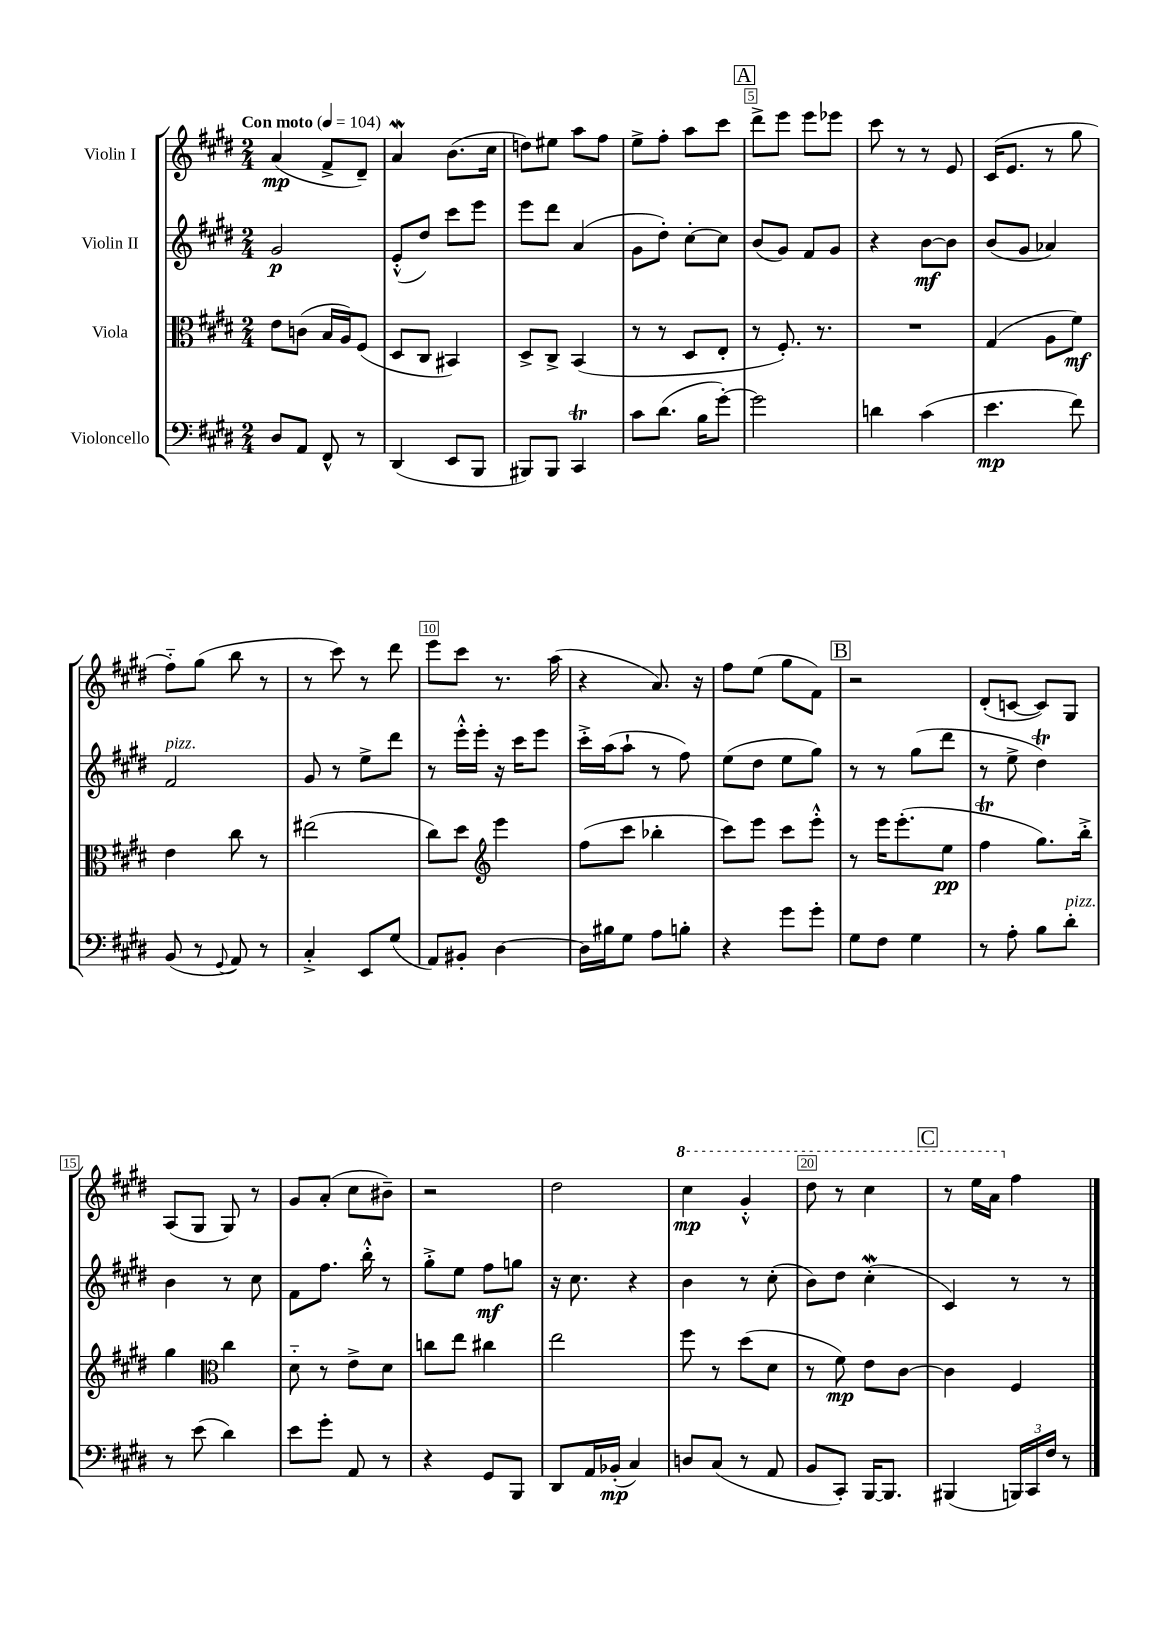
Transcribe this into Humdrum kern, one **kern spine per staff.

**kern	**dynam	**kern	**dynam	**kern	**dynam	**kern	**dynam
*part4	*part4	*part3	*part3	*part2	*part2	*part1	*part1
*staff4	*staff4	*staff3	*staff3	*staff2	*staff2	*staff1	*staff1
*I"Violoncello	*	*I"Viola	*	*I"Violin II	*	*I"Violin I	*
*clefF4	*	*clefC3	*	*clefG2	*	*clefG2	*
*k[f#c#g#d#]	*	*k[f#c#g#d#]	*	*k[f#c#g#d#]	*	*k[f#c#g#d#]	*
*M2/4	*	*M2/4	*	*M2/4	*	*M2/4	*
*MM104	*	*MM104	*	*MM104	*	*MM104	*
=1	=1	=1	=1	=1	=1	=1	=1
!	!	!	!	!	!	!LO:TX:a:B:t=Con moto	!
8D#/L	.	8e\L	.	2g#/	p	(4a/	mp
8AA/J	.	(8cn\J	.	.	.	.	.
8FF#^^/	.	16B/LL	.	.	.	8f#^/L	.
.	.	16A/J)	.	.	.	.	.
8r	.	(8F#/J	.	.	.	8d#~/J)	.
=2	=2	=2	=2	=2	=2	=2	=2
(4DD#/	.	8D#/L	.	(8e'^^/L	.	4aw/	.
.	.	8C#/J	.	8dd#/J)	.	.	.
8EE/L	.	4BB#X/)	.	8ccc#\L	.	(8.b\L	.
8BBB/J	.	.	.	8eee\J	.	.	.
.	.	.	.	.	.	16cc#\Jk	.
=3	=3	=3	=3	=3	=3	=3	=3
8BBB#X/L)	.	8D#^/L	.	8eee\L	.	8ddn\L)	.
8BBB#/J	.	8C#^/J	.	8ddd#\J	.	8ee#X\J	.
4CC#T/	.	(4BB/	.	(4a/	.	8aa\L	.
.	.	.	.	.	.	8ff#\J	.
=4	=4	=4	=4	=4	=4	=4	=4
8c#\L	.	8r	.	8g#\L	.	8ee^\L	.
(8.d#\J	.	8r	.	8dd#'\J)	.	8ff#'\J	.
.	.	8D#/L	.	[8cc#'\L	.	8aa\L	.
16B\KL	.	.	.	.	.	.	.
[8g#'\J)	.	8E'/J	.	8cc#\J]	.	8ccc#\J	.
!!LO:REH:place=s1:t=A
=5	=5	=5	=5	=5	=5	=5	=5
2g#\]	.	8r	.	(8b/L	.	8ddd#^\L	.
.	.	8.F#'/)	.	8g#/J)	.	8eee\J	.
.	.	.	.	8f#/L	.	8eee\L	.
.	.	8.r	.	.	.	.	.
.	.	.	.	8g#/J	.	8eee-X\J	.
=6	=6	=6	=6	=6	=6	=6	=6
4dn\	.	2r	.	4r	.	8ccc#\	.
.	.	.	.	.	.	8r	.
(4c#\	.	.	.	[8b\L	mf	8r	.
.	.	.	.	8b\J]	.	8e/	.
=7	=7	=7	=7	=7	=7	=7	=7
4.e\	mp	(4G#/	.	(8b/L	.	(16c#/KL	.
.	.	.	.	.	.	8.e/J	.
.	.	.	.	8g#/J	.	.	.
.	.	8A\L	.	4a-X/)	.	8r	.
8f#\)	.	8f#\J)	mf	.	.	8gg#\	.
!!LO:LB:g=z
=8	=8	=8	=8	=8	=8	=8	=8
!	!	!	!	!LO:TX:a:i:t=pizz.	!	!	!
(8BB/	.	4e\	.	2f#/	.	8ff#\L)	.
8r	.	.	.	.	.	(8gg#\J	.
8qqGG#/	.	.	.	.	.	.	.
8AA/)	.	8cc#\	.	.	.	8bb\	.
8r	.	8r	.	.	.	8r	.
=9	=9	=9	=9	=9	=9	=9	=9
4C#'^/	.	(2ee#X\	.	8g#/	.	8r	.
.	.	.	.	8r	.	8ccc#\)	.
8EE/L	.	.	.	8ee^\L	.	8r	.
(8G#/J	.	.	.	8ddd#\J	.	8ddd#\	.
=10	=10	=10	=10	=10	=10	=10	=10
8AA/L)	.	8cc#\L)	.	8r	.	8eee\L	.
8BB#X'/J	.	8dd#\J	.	16eee'^^\LL	.	8ccc#\J	.
.	.	.	.	16eee'\JJ	.	.	.
*	*	*clefG2	*	*	*	*	*
[4D#\	.	4eee\	.	16r	.	8.r	.
.	.	.	.	16ccc#\KL	.	.	.
.	.	.	.	8eee\J	.	.	.
.	.	.	.	.	.	(16aa\	.
=11	=11	=11	=11	=11	=11	=11	=11
16D#\LL]	.	(8ff#\L	.	16ccc#'^\LL	.	4r	.
16B#X\J	.	.	.	(16aa\J	.	.	.
8G#\J	.	8ccc#\J	.	8aa`\J	.	.	.
8A\L	.	4bb-X'\	.	8r	.	8.a/)	.
8Bn'\J	.	.	.	8ff#\)	.	.	.
.	.	.	.	.	.	16r	.
=12	=12	=12	=12	=12	=12	=12	=12
4r	.	8ccc#\L)	.	(8ee\L	.	8ff#\L	.
.	.	8eee\J	.	8dd#\J	.	(8ee\J	.
8g#\L	.	8ccc#\L	.	8ee\L	.	8gg#\L	.
8g#'\J	.	8eee'^^\J	.	8gg#\J)	.	8f#\J)	.
!!LO:REH:place=s1:t=B
=13	=13	=13	=13	=13	=13	=13	=13
8G#\L	.	8r	.	8r	.	2r	.
8F#\J	.	16eee\KL	.	8r	.	.	.
.	.	(8.eee'\	.	.	.	.	.
4G#\	.	.	.	(8gg#\L	.	.	.
.	.	8ee\J	pp	8ddd#\J	.	.	.
=14	=14	=14	=14	=14	=14	=14	=14
8r	.	4ff#T\	.	8r	.	(8d#'/L	.
8A'\	.	.	.	8ee^\	.	[8cn/J	.
8B\L	.	8.gg#\L)	.	4dd#t\)	.	8c/L])	.
!LO:TX:a:i:t=pizz.	!	!	!	!	!	!	!
8d#'\J	.	.	.	.	.	8G#/J	.
.	.	16bb'^\Jk	.	.	.	.	.
!!LO:LB:g=z
=15	=15	=15	=15	=15	=15	=15	=15
8r	.	4gg#\	.	4b\	.	(8A/L	.
(8e\	.	.	.	.	.	8G#/J	.
*	*	*clefC3	*	*	*	*	*
4d#\)	.	4cc#\	.	8r	.	8G#/)	.
.	.	.	.	8cc#\	.	8r	.
=16	=16	=16	=16	=16	=16	=16	=16
8e\L	.	8d#\	.	8f#\L	.	8g#/L	.
8g#'\J	.	8r	.	8.ff#\J	.	(8a'/J	.
8AA/	.	8e^\L	.	.	.	8cc#\L	.
.	.	.	.	16bb'^^\	.	.	.
8r	.	8d#\J	.	8r	.	8b#X~\J)	.
=17	=17	=17	=17	=17	=17	=17	=17
4r	.	8ccn\L	.	8gg#'^\L	.	2r	.
.	.	8ee\J	.	8ee\J	.	.	.
8GG#/L	.	4cc#X\	.	8ff#\L	mf	.	.
8BBB/J	.	.	.	8ggn\J	.	.	.
=18	=18	=18	=18	=18	=18	=18	=18
8DD#/L	.	2ee\	.	16r	.	2dd#\	.
.	.	.	.	8.cc#\	.	.	.
16AA/L	.	.	.	.	.	.	.
(16BB-X'/JJ	mp	.	.	.	.	.	.
4C#/)	.	.	.	4r	.	.	.
=19	=19	=19	=19	=19	=19	=19	=19
*	*	*	*	*	*	*8va	*
8Dn/L	.	8ff#\	.	4b\	.	4ccc#\	mp
(8C#/J	.	8r	.	.	.	.	.
8r	.	(8dd#\L	.	8r	.	4gg#'^^/	.
8AA/	.	8d#\J	.	(8cc#'\	.	.	.
=20	=20	=20	=20	=20	=20	=20	=20
8BB/L	.	8r	.	8b\L)	.	8ddd#\	.
8CC#'/J)	.	8f#\)	mp	8dd#\J	.	8r	.
[16BBB/KL	.	8e\L	.	(4cc#W'\	.	4ccc#\	.
8.BBB/J]	.	.	.	.	.	.	.
.	.	[8c#\J	.	.	.	.	.
!!LO:REH:place=s1:t=C
=21	=21	=21	=21	=21	=21	=21	=21
(4BBB#X/	.	4c#\]	.	4c#/)	.	8r	.
.	.	.	.	.	.	16eee\LL	.
.	.	.	.	.	.	16aa\JJ	.
*	*	*	*	*	*	*X8va	*
24BBBn/LL)	.	4F#/	.	8r	.	4ff#\	.
24CC#/	.	.	.	.	.	.	.
24F#/JJ	.	.	.	.	.	.	.
8r	.	.	.	8r	.	.	.
==	==	==	==	==	==	==	==
*-	*-	*-	*-	*-	*-	*-	*-
